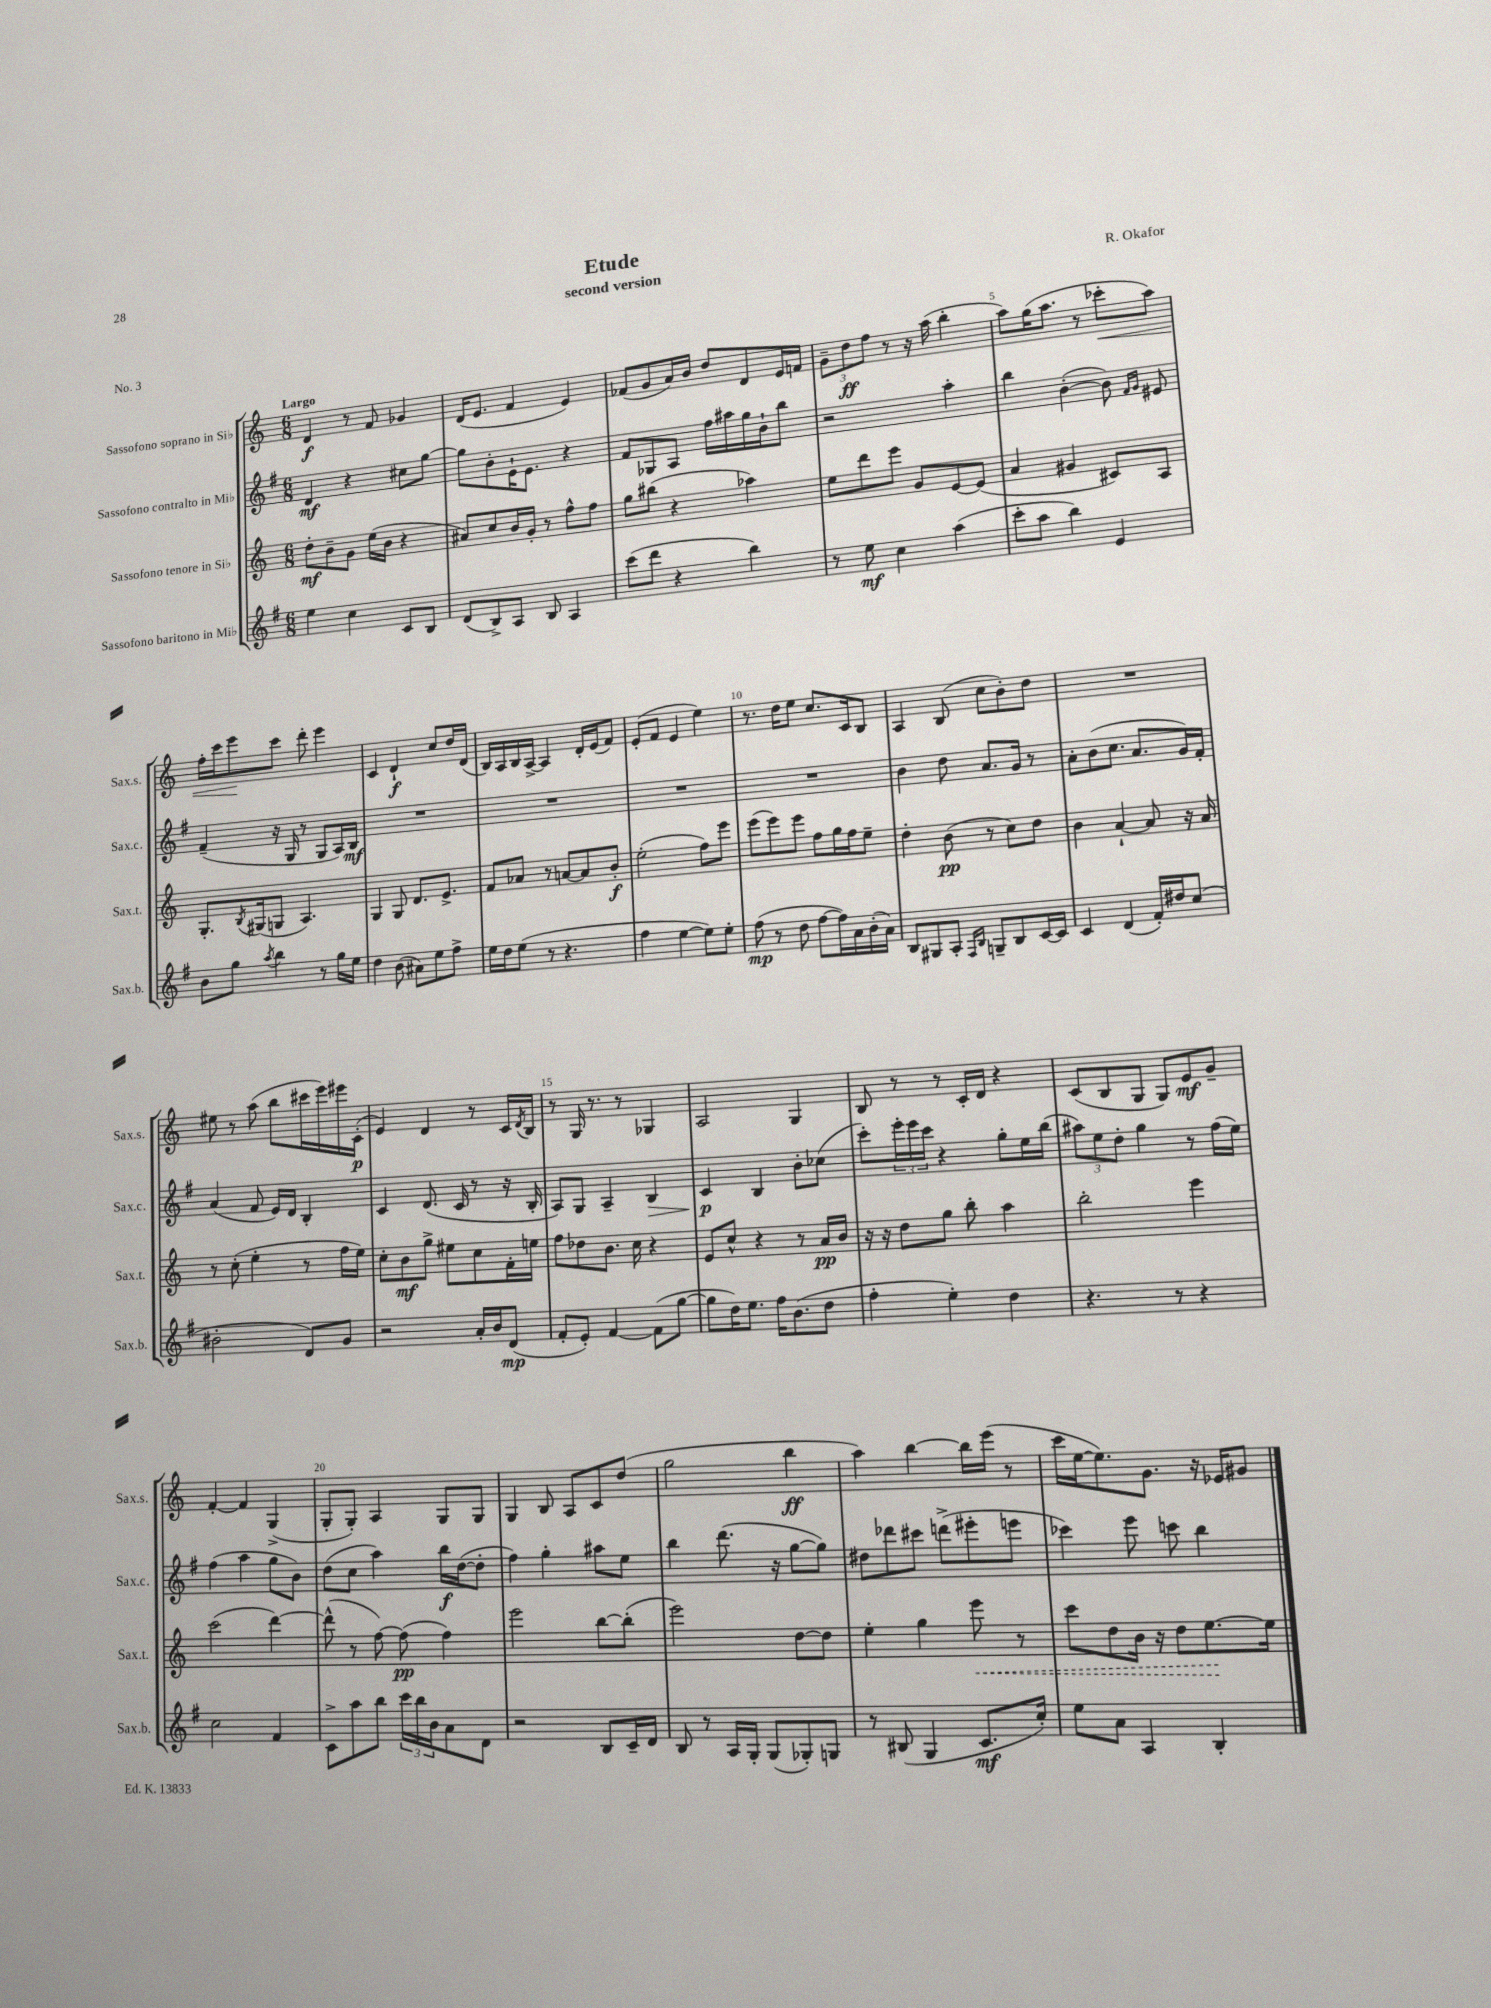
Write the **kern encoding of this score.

**kern	**kern	**kern	**kern
*staff4	*staff3	*staff2	*staff1
*clefG2	*clefG2	*clefG2	*clefG2
*k[f#]	*k[]	*k[f#]	*k[]
*M6/8	*M6/8	*M6/8	*M6/8
4ee\	8dd'\L	4d/	4d/
.	8b~\	.	.
4cc\	8g\J	4r	8r
.	(16ee\LL	.	8f/
.	16b\JJ	.	.
8c/L	4r	8cc#\L	4g-/
8B/J	.	[8gg\J	.
=	=	=	=
(8d/L	8a#/L)	8gg\]L	(16d/LK
.	.	.	8.e/J
8B^/)	8cc/	8b'\	.
8A/J	16b/L	16e`\K	4f/
.	16g'/JJ	8.e\J	.
8B/	8r	.	.
4A/	8ff^^\L	4r	4e/)
.	8ff\J	.	.
=	=	=	=
(8ccc\L	8gg\L	8f#/L	(8f-/L
8ddd\J	(8bb#\J	8G-/	8g/
4r	4r	8A/J	16a/L)
.	.	.	16b/JJ
.	.	16ff#\LL	8dd/L
.	.	16aa#\	.
4bb\)	4aa-\)	16gg\	8d/
.	.	16b`\J	.
.	.	8bb\J	16e/L
.	.	.	16f/JJ
=	=	=	=
8r	8ee\L	2r	12g~\L
.	.	.	12dd\
8ee\	8ddd\	.	.
.	.	.	12ff\J
4cc\	8eee\J	.	8r
.	8g/L	.	16r
.	.	.	(16aa\
(4aa\	[8e/	4aa'\	4bb'\
.	(8e/]J	.	.
=	=	=	=
8ccc'\L	4a/	4bb\	8aa\L)
8aa\J	.	.	(16gg\K
.	.	.	8.aa\J
4bb\)	4g#/	([4b'\	.
.	.	.	8r
4e/	8c#/L)	8b\])	8ccc-'\L
.	.	16qqf#/LL	.
.	.	16qqg/JJ	.
.	8A/J	8e#/	8aa\J)
=	=	=	=
8b\L	8.G'/L	(4f#~/	16ff'\LL
.	.	.	16ccc\J
8gg\J	.	.	8eee\
.	8qB/	.	.
.	(16G#/k	.	.
8qaa/	.	.	.
4bb\	8G/J	16r	8ccc\J
.	.	16G/	.
.	4.A/)	8r	8ddd'\
8r	.	8G/L	4eee\
16gg\LL	.	16A/L)	.
16ee\JJ	.	16B/JJ	.
=	=	=	=
4dd\	4G/	2.r	4c/
(8b\	8G/	.	4d`/
8a#\L)	8.d/L	.	.
8ee\	.	.	8cc/L
.	8.e^/J	.	.
8ff#^\J	.	.	16dd/L
.	.	.	(16d/JJ
=	=	=	=
16ee\LL	8f/L	2.r	16B/LL)
16dd\J	.	.	16A/
(8ee\J	8a-/J	.	16B/
.	.	.	[16A^/JJ
8r	8r	.	4A/]
4.r	[8a/L	.	.
.	8a/]	.	16d'/LL
.	.	.	(16e/J
.	8b'/J	.	8f/J)
=	=	=	=
4ff#\	(2ee'\	2.r	(8e'/L
.	.	.	8f/J
[4ee\	.	.	4e/
8ee\]L)	8ff\L)	.	4ee\)
8ee'\J	8eee\J	.	.
=	=	=	=
(8ff#\	(8eee\L	2.r	8.r
8r	8eee\)	.	.
.	.	.	16dd\LK
8dd\	8eee\J	.	8ee\J
[8ff#\L	8ff\L	.	8.cc/L
16ff#\]L)	16gg\L	.	.
16a\	16ff\J	.	16c/k
(16b'\	8ee~\J	.	8B/J
16a\JJ)	.	.	.
=	=	=	=
8B/L	4dd'\	4b\	4A/
8G#/	.	.	.
8A'/J	(8b\	8dd\	(8B/
16qqF#/LL	.	.	.
16qqB/JJ	.	.	.
8G~/L	8r	8.a/L	8cc\L
8B/	8cc\L)	.	8b'\)
.	.	16g/Jk	.
[16c/L	8dd\J	8r	8dd\J
16c/]JJ	.	.	.
=	=	=	=
4c/	4b\	8a'\L	2.r
.	.	(8b\	.
(4d/	[4a`/	8.cc\J	.
.	.	8.a/L	.
16f#'/LL)	8a/]	.	.
16dd#/J	.	.	.
(8cc/J	16r	16g/L)	.
.	16a/	16f#'/JJ	.
=	=	=	=
2b#'\	8r	(4a/	8ee#\
.	(8cc'\	.	8r
.	4ee'\	8f#/	(8aa\
.	.	16e/LL)	8bb\L
.	.	16d/JJ	.
8d/L)	8r	4B'/	16ccc#\L
.	.	.	16eee\)
8g/J	16ff\LL	.	16eee#\
.	16ee\JJ)	.	(16c'\JJ
=	=	=	=
2r	8cc'\L	4c/	4e/)
.	8b\	.	.
.	8gg^\J	(8.d/	4d/
.	8ee#\L	.	.
.	.	16c/	.
16a'/LL	8cc\	8r	8r
16b/J	.	.	.
(8d/J	16f'\L	16r	16c/LL
.	.	.	8qd/
.	16ee\JJ	16B'/	16B/JJ
=	=	=	=
8f#'/L	8ff\L	8A/L)	8r
8e'/J)	8dd-\	8G/J	16G/
.	.	.	8.r
[4f#/	8.b\J	4A~/	.
.	.	.	8r
.	16cc\	.	.
(8f#\]L	4r	4B/	4G-/
[8gg\J	.	.	.
=	=	=	=
8gg\]L	8e/L	4c/	2A/
16dd\K)	8cc^^/J	.	.
8.ee\J	.	.	.
.	4r	4B/	.
16ff#\LK	.	.	.
(8.b\	.	.	.
.	8r	8b'\L	4G/
8dd\J	16a/LL	(8cc-\J	.
.	16b/JJ	.	.
=	=	=	=
4ff#'\	16r	8ccc'\L)	8B/
.	16r	.	.
.	8dd\L	24eee'\L	8r
.	.	24eee\	.
.	.	24ccc\JJ	.
4ee'\)	8gg\J	4r	8r
.	8bb'\	.	16c'/LL
.	.	.	16d/JJ
4dd\	4aa\	8gg'\L	4r
.	.	16ee\L	.
.	.	(16bb\JJ	.
=	=	=	=
4.r	2bb'\	12aa#\L)	(8c/L
.	.	12ee\	.
.	.	.	8B/
.	.	12dd'\J	.
.	.	4gg\	8G/J
8r	.	.	8G/L)
4r	4eee\	8r	8e/
.	.	(16ff#\LL	8g~/J
.	.	16ee\JJ)	.
=	=	=	=
2cc\	(2ccc\	(4ff#\	[4f'/
.	.	4aa\	4f/]
4f#/	[4ddd\)	8gg\L	(4G^/
.	.	8b\J)	.
=	=	=	=
8c^\L	(8ddd^^\]	(8dd\L	8G'/L
8aa\	8r	8cc\J	8G'/J)
8bb\J	[8ff\)	4aa\)	4A/
24ccc\LL	(8ff\]	.	.
24bb\	.	.	.
24b\J	.	.	.
8a\	4ff\)	16bb\LL	8G/L
.	.	([16dd\J	.
8d\J	.	8dd'\]J	8G/J
=	=	=	=
2r	2eee\	4ff#\)	4G/
.	.	4gg'\	8B/
.	.	.	8A/L
8B/L	[8bb\L	8aa#\L	8c/
16c~/L	(8bb'\]J	8ee\J	(8dd/J
16d/JJ	.	.	.
=	=	=	=
8B/	2eee\)	4bb\	2gg\
8r	.	.	.
16A/LL	.	(8.ddd\	.
16G'/JJ	.	.	.
(8G/L	.	.	.
.	.	16r	.
8G-'/)	[8dd\L	[8gg\L	4bb\
8G/J	8dd\]J	8gg\]J)	.
=	=	=	=
8r	4ee'\	8dd#\L	4aa\)
(8B#/	.	8ddd-\	.
4G/	4gg\	8ccc#\J	[4bb\
.	.	(8ddd^\L	.
8.c/L	8eee\	8eee#'\	16bb\]LL
.	.	.	(16eee\JJ
.	8r	8eee\J	8r
16cc'/Jk)	.	.	.
=	=	=	=
8ee\L	8ccc\L	4ccc-\)	16ccc\LL
.	.	.	[16ee\J
8a\J	8dd\	.	8.ee\])
4A/	16b\Jk	8eee\	.
.	16r	.	8.g\J
.	8dd\L	8ccc\	.
4B'/	[8.ee\	4bb\	16r
.	.	.	16e-/LK
.	.	.	8g#/J
.	16ee\]Jk	.	.
==	==	==	==
*-	*-	*-	*-
